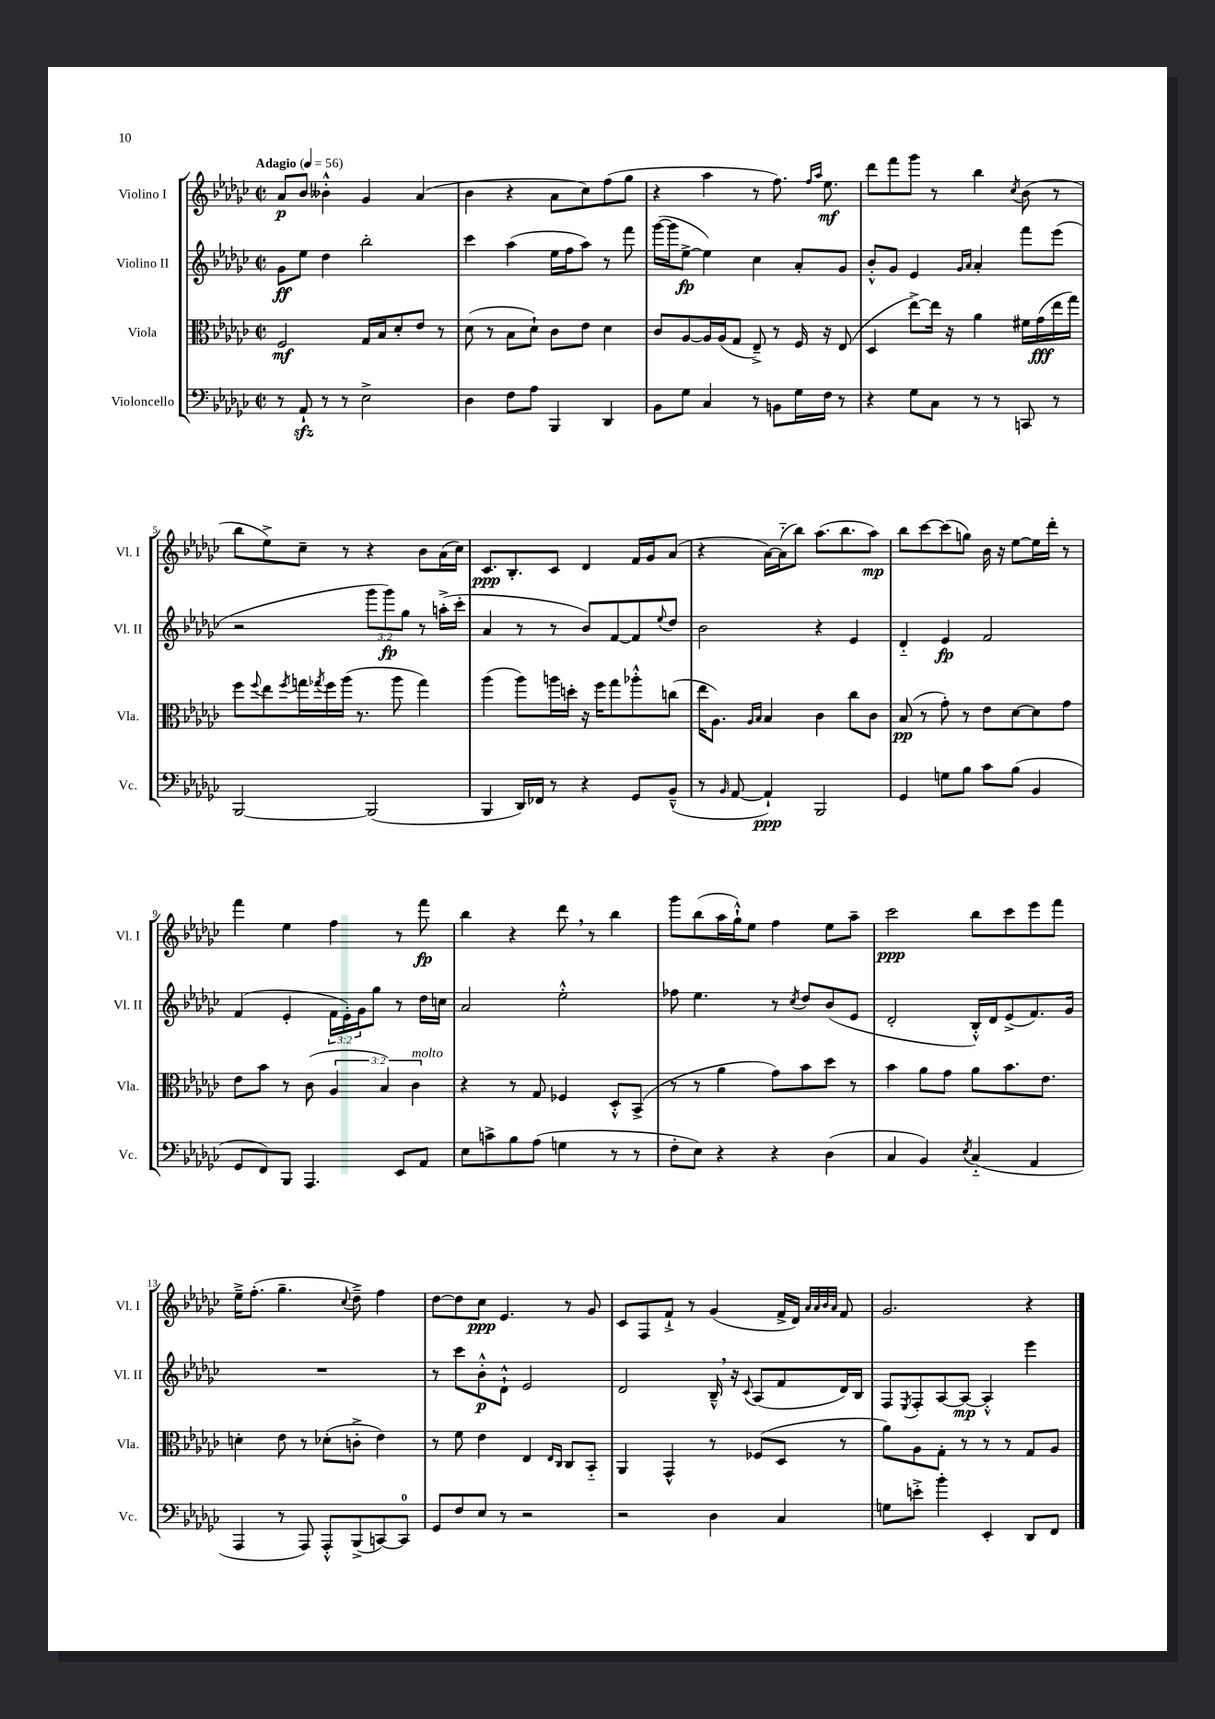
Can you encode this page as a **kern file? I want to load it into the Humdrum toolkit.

**kern	**dynam	**kern	**dynam	**kern	**dynam	**kern	**dynam
*part4	*part4	*part3	*part3	*part2	*part2	*part1	*part1
*staff4	*staff4	*staff3	*staff3	*staff2	*staff2	*staff1	*staff1
*I"Violoncello	*	*I"Viola	*	*I"Violino II	*	*I"Violino I	*
*I'Vc.	*	*I'Vla.	*	*I'Vl. II	*	*I'Vl. I	*
*clefF4	*	*clefC3	*	*clefG2	*	*clefG2	*
*k[b-e-a-d-g-c-]	*	*k[b-e-a-d-g-c-]	*	*k[b-e-a-d-g-c-]	*	*k[b-e-a-d-g-c-]	*
*M2/2	*	*M2/2	*	*M2/2	*	*M2/2	*
*met(c|)	*	*met(c|)	*	*met(c|)	*	*met(c|)	*
*MM56	*	*MM56	*	*MM56	*	*MM56	*
=1	=1	=1	=1	=1	=1	=1	=1
!	!	!	!	!	!	!LO:TX:a:B:t=Adagio	!
8r	.	2F/	mf	8g-\L	ff	8a-/L	p
8AA-zz`/	.	.	.	8ee-\J	.	8b-/J	.
8r	.	.	.	4dd-\	.	4b--X'^^\	.
8r	.	.	.	.	.	.	.
2E-^\	.	16G-/LL	.	2bb-'\	.	4g-/	.
.	.	16B-/J	.	.	.	.	.
.	.	8d-'/	.	.	.	.	.
.	.	8e-/J	.	.	.	(4a-/	.
.	.	8r	.	.	.	.	.
=2	=2	=2	=2	=2	=2	=2	=2
4D-\	.	(8d-\	.	4ccc-\	.	4b-\	.
.	.	8r	.	.	.	.	.
8F\L	.	8B-\L	.	(4aa-\	.	4r	.
8A-\J	.	8d-`\J)	.	.	.	.	.
4BBB-/	.	8c-\L	.	16ee-\LL	.	8a-\L	.
.	.	.	.	16ff\J	.	.	.
.	.	8e-\J	.	8aa-\J)	.	8cc-\)	.
4DD-/	.	4d-\	.	8r	.	(8ff\	.
.	.	.	.	8fff\	.	8gg-\J	.
=3	=3	=3	=3	=3	=3	=3	=3
8BB-\L	.	8c-/L	.	([16ggg-\LL	.	4r	.
.	.	.	.	16ggg-\J]	.	.	.
8G-\J	.	[8A-/	.	[8ee-^\J	fp	.	.
4C-/	.	16A-/L]	.	4ee-\])	.	4aa-\	.
.	.	(16A-/J	.	.	.	.	.
.	.	8G-/J	.	.	.	.	.
8r	.	8E-~^/)	.	4cc-\	.	8r	.
8BBn\L	.	8r	.	.	.	8.ff\)	.
16G-\L	.	16F/	.	8a-'/L	.	.	.
.	.	.	.	.	.	16qqff/LL	.
.	.	.	.	.	.	16qqaa-/JJ	.
16F\JJ	.	16r	.	.	.	8.ee-\	mf
8r	.	(8E-/	.	8g-/J	.	.	.
=4	=4	=4	=4	=4	=4	=4	=4
4r	.	4D-/	.	8b-'^^/L	.	8ddd-\L	.
.	.	.	.	8g-/J	.	8fff\	.
8G-\L	.	[8ee-^\L)	.	4e-/	.	8ggg-\J	.
8C-\J	.	16ee-\Jk]	.	.	.	8r	.
.	.	16r	.	.	.	.	.
.	.	.	.	16qqg-/LL	.	.	.
.	.	.	.	16qqa-/JJ	.	.	.
8r	.	4a-\	.	4a-'/	.	4bb-\	.
8r	.	.	.	.	.	.	.
.	.	.	.	.	.	8qcc-/	.
8CCn/	.	16f#X\LL	.	8fff\L	.	(8b-\	.
.	.	(16g-\	fff	.	.	.	.
8r	.	16ee-\	.	(8eee-\J	.	8r	.
.	.	16gg-\JJ)	.	.	.	.	.
!!LO:LB:g=z
=5	=5	=5	=5	=5	=5	=5	=5
[2BBB-/	.	8ff\L	.	2r	.	8bb-\L	.
.	.	8qqff/	.	.	.	.	.
.	.	8ee-\	.	.	.	8ee-^\)	.
.	.	8qff/	.	.	.	.	.
.	.	16ggn\L	.	.	.	8cc-~\J	.
.	.	8qgg-X/	.	.	.	.	.
.	.	16ff\	.	.	.	.	.
.	.	(16aa-\JJ	.	.	.	8r	.
.	.	8.r	.	.	.	.	.
(2BBB-/]	.	.	.	12ggg-\L	.	4r	.
.	.	.	.	12ggg-\)	fp	.	.
.	.	8aa-\	.	.	.	.	.
.	.	.	.	12gg-\J	.	.	.
.	.	4gg-\)	.	8r	.	8b-\L	.
.	.	.	.	(16aan'^\LL	.	(16a-\L	.
.	.	.	.	16ccc-'\JJ	.	16cc-\JJ)	.
=6	=6	=6	=6	=6	=6	=6	=6
4BBB-/	.	(4aa-\	.	4a-/	.	8.c-/L	ppp
.	.	.	.	.	.	8.B-'/	.
16DD-/LL)	.	8aa-\L)	.	8r	.	.	.
16FF-X/JJ	.	.	.	.	.	.	.
8r	.	16aan\L	.	8r	.	8c-/J	.
.	.	16ddn'\JJ	.	.	.	.	.
4r	.	16r	.	8b-/L)	.	4d-/	.
.	.	16ff\KL	.	.	.	.	.
.	.	8gg-\	.	[8f/	.	.	.
8GG-/L	.	8aa-X'^^\	.	8f/]	.	16f/LL	.
.	.	.	.	.	.	16g-/J	.
.	.	.	.	8qqee-/	.	.	.
(8BB-~^^/J	.	(8ccn\J	.	8dd-/J	.	(8a-/J	.
=7	=7	=7	=7	=7	=7	=7	=7
8r	.	16ee-\KL	.	2b-\	.	4r	.
.	.	8.A-\J)	.	.	.	.	.
16qqBB-/	.	.	.	.	.	.	.
[8AA-/	.	.	.	.	.	.	.
.	.	16qqA-/LL	.	.	.	.	.
.	.	16qqB-/JJ	.	.	.	.	.
4AA-`/])	ppp	4B-/	.	.	.	[16a-\LL)	.
.	.	.	.	.	.	(16a-\J]	.
.	.	.	.	.	.	8bb-\J)	.
2BBB-/	.	4c-\	.	4r	.	(8.aa-\L	.
.	.	.	.	.	.	8.bb-\	.
.	.	8cc-\L	.	4e-/	.	.	.
.	.	8c-\J	.	.	.	8aa-\J)	mp
=8	=8	=8	=8	=8	=8	=8	=8
4GG-/	.	(8B-/	pp	4d-/	.	8bb-\L	.
.	.	8r	.	.	.	[8ccc-\	.
8Gn\L	.	8g-'\)	.	4e-/	fp	(8ccc-\]	.
8B-\J	.	8r	.	.	.	8ggn\J)	.
8c-\L	.	8e-\L	.	2f/	.	16b-\	.
.	.	.	.	.	.	16r	.
(8B-\J	.	[8d-\	.	.	.	[8ee-\L	.
4BB-/	.	8d-\]	.	.	.	16ee-\L]	.
.	.	.	.	.	.	16ddd-'\JJ	.
.	.	8g-\J	.	.	.	8r	.
!!LO:LB:g=z
=9	=9	=9	=9	=9	=9	=9	=9
8GG-/L	.	8e-\L	.	(4f/	.	4fff\	.
8FF/)	.	8b-\J	.	.	.	.	.
8BBB-/J	.	8r	.	4e-'/	.	4ee-\	.
4.AAA-/	.	(8c-\	.	.	.	.	.
.	.	6A-/	.	24f\LL	.	4ff\	.
.	.	.	.	24e-'\)	.	.	.
.	.	.	.	24g-\J	.	.	.
.	.	.	.	8gg-\J	.	.	.
.	.	6B-/)	.	.	.	.	.
8EE-/L	.	.	.	8r	.	8r	.
!	!	!LO:TX:a:i:t=molto	!	!	!	!	!
.	.	6c-\	.	.	.	.	.
8AA-/J	.	.	.	16dd-\LL	.	8fff\	fp
.	.	.	.	16ccn\JJ	.	.	.
=10	=10	=10	=10	=10	=10	=10	=10
8E-\L	.	4r	.	2a-/	.	4bb-\	.
8cn^\	.	.	.	.	.	.	.
8B-\	.	8r	.	.	.	4r	.
(8A-\J	.	8G-/	.	.	.	.	.
4Gn\	.	4F-X/	.	2ee-'^^\	.	8ddd-,\	.
.	.	.	.	.	.	8r	.
8r	.	8D-'^^/L	.	.	.	4bb-\	.
8r	.	(8BB-^/J	.	.	.	.	.
=11	=11	=11	=11	=11	=11	=11	=11
8F'\L	.	8r	.	8ff-X\	.	8ggg-\L	.
8E-\J)	.	8r	.	4.ee-\	.	(8bb-\	.
4r	.	4a-\	.	.	.	16aa-\L	.
.	.	.	.	.	.	16gg-`^^\J)	.
.	.	.	.	.	.	8ee-\J	.
4r	.	8g-\L)	.	8r	.	4ff\	.
.	.	.	.	8qcc-/	.	.	.
.	.	8b-\	.	8dd-/L	.	.	.
(4D-\	.	8dd-\J	.	(8b-/	.	8ee-\L	.
.	.	8r	.	8e-/J	.	8aa-~\J	.
=12	=12	=12	=12	=12	=12	=12	=12
4C-/	.	4b-\	.	2d-'/	.	2ccc-\	ppp
4BB-/)	.	8a-\L	.	.	.	.	.
.	.	8g-\J	.	.	.	.	.
8qE-/	.	.	.	.	.	.	.
(4C-/	.	8a-\L	.	16B-'^^/LL)	.	8bb-\L	.
.	.	.	.	16d-/J	.	.	.
.	.	8.b-\	.	(8e-^/	.	8ccc-\	.
4AA-/	.	.	.	8.f/)	.	8eee-\	.
.	.	8.e-\J	.	.	.	.	.
.	.	.	.	.	.	8fff\J	.
.	.	.	.	16g-/Jk	.	.	.
!!LO:LB:g=z
=13	=13	=13	=13	=13	=13	=13	=13
4AAA-/	.	4dn'\	.	1r	.	16ee-~^\KL	.
.	.	.	.	.	.	(8.ff'\J	.
8r	.	8e-\	.	.	.	4.gg-~\	.
8AAA-/)	.	8r	.	.	.	.	.
8AAA-'^^/L	.	(8d-X'\L	.	.	.	.	.
.	.	.	.	.	.	8qqcc-/	.
(8BBB-^/	.	8cn'^\J	.	.	.	8dd-~^\)	.
[8CCn/)	.	4e-\)	.	.	.	4ff\	.
8CC/J]	.	.	.	.	.	.	.
=14	=14	=14	=14	=14	=14	=14	=14
8GG-/L	.	8r	.	8r	.	[8dd-\L	.
8F/	.	8f\	.	8ccc-\L	.	8dd-\]	.
8E-/J	.	4e-\	.	8b-'^^\	p	8cc-\J	ppp
8r	.	.	.	8d-`^^\J	.	4.e-/	.
2r	.	4E-/	.	2e-/	.	.	.
.	.	16qqE-/LL	.	.	.	.	.
.	.	16qqC-/JJ	.	.	.	.	.
.	.	8C-/L	.	.	.	8r	.
.	.	8BB-/J	.	.	.	8g-/	.
=15	=15	=15	=15	=15	=15	=15	=15
2r	.	4AA-/	.	2d-/	.	8c-/L	.
.	.	.	.	.	.	8F/	.
.	.	4GG-^^/	.	.	.	8f`^/J	.
.	.	.	.	.	.	8r	.
4D-\	.	8r	.	16B-~^^,/	.	(4g-/	.
.	.	.	.	16r	.	.	.
.	.	.	.	8qqc-/	.	.	.
.	.	(8F-X/L	.	(8A-/L	.	.	.
4C-/	.	8D-/J	.	8f/	.	16f^/LL	.
.	.	.	.	.	.	16d-/JJ)	.
.	.	.	.	.	.	32qqa-/LLL	.
.	.	.	.	.	.	32qqa-/	.
.	.	.	.	.	.	32qqb-/	.
.	.	.	.	.	.	32qqa-/JJJ	.
.	.	8r	.	16d-/L)	.	8f/	.
.	.	.	.	16B-/JJ	.	.	.
=16	=16	=16	=16	=16	=16	=16	=16
8Gn\L	.	8a-\L)	.	8F/L	.	2.g-/	.
.	.	.	.	8qE-/	.	.	.
8en'^\J	.	8A-\	.	8F'/	.	.	.
4b-'\	.	8G-'\J	.	[8A-/	.	.	.
.	.	8r	.	8A-/J_	mp	.	.
4EE-'/	.	8r	.	4A-'^^/]	.	.	.
.	.	8r	.	.	.	.	.
8DD-/L	.	8G-/L	.	4eee-\	.	4r	.
8FF/J	.	8A-/J	.	.	.	.	.
==	==	==	==	==	==	==	==
*-	*-	*-	*-	*-	*-	*-	*-
